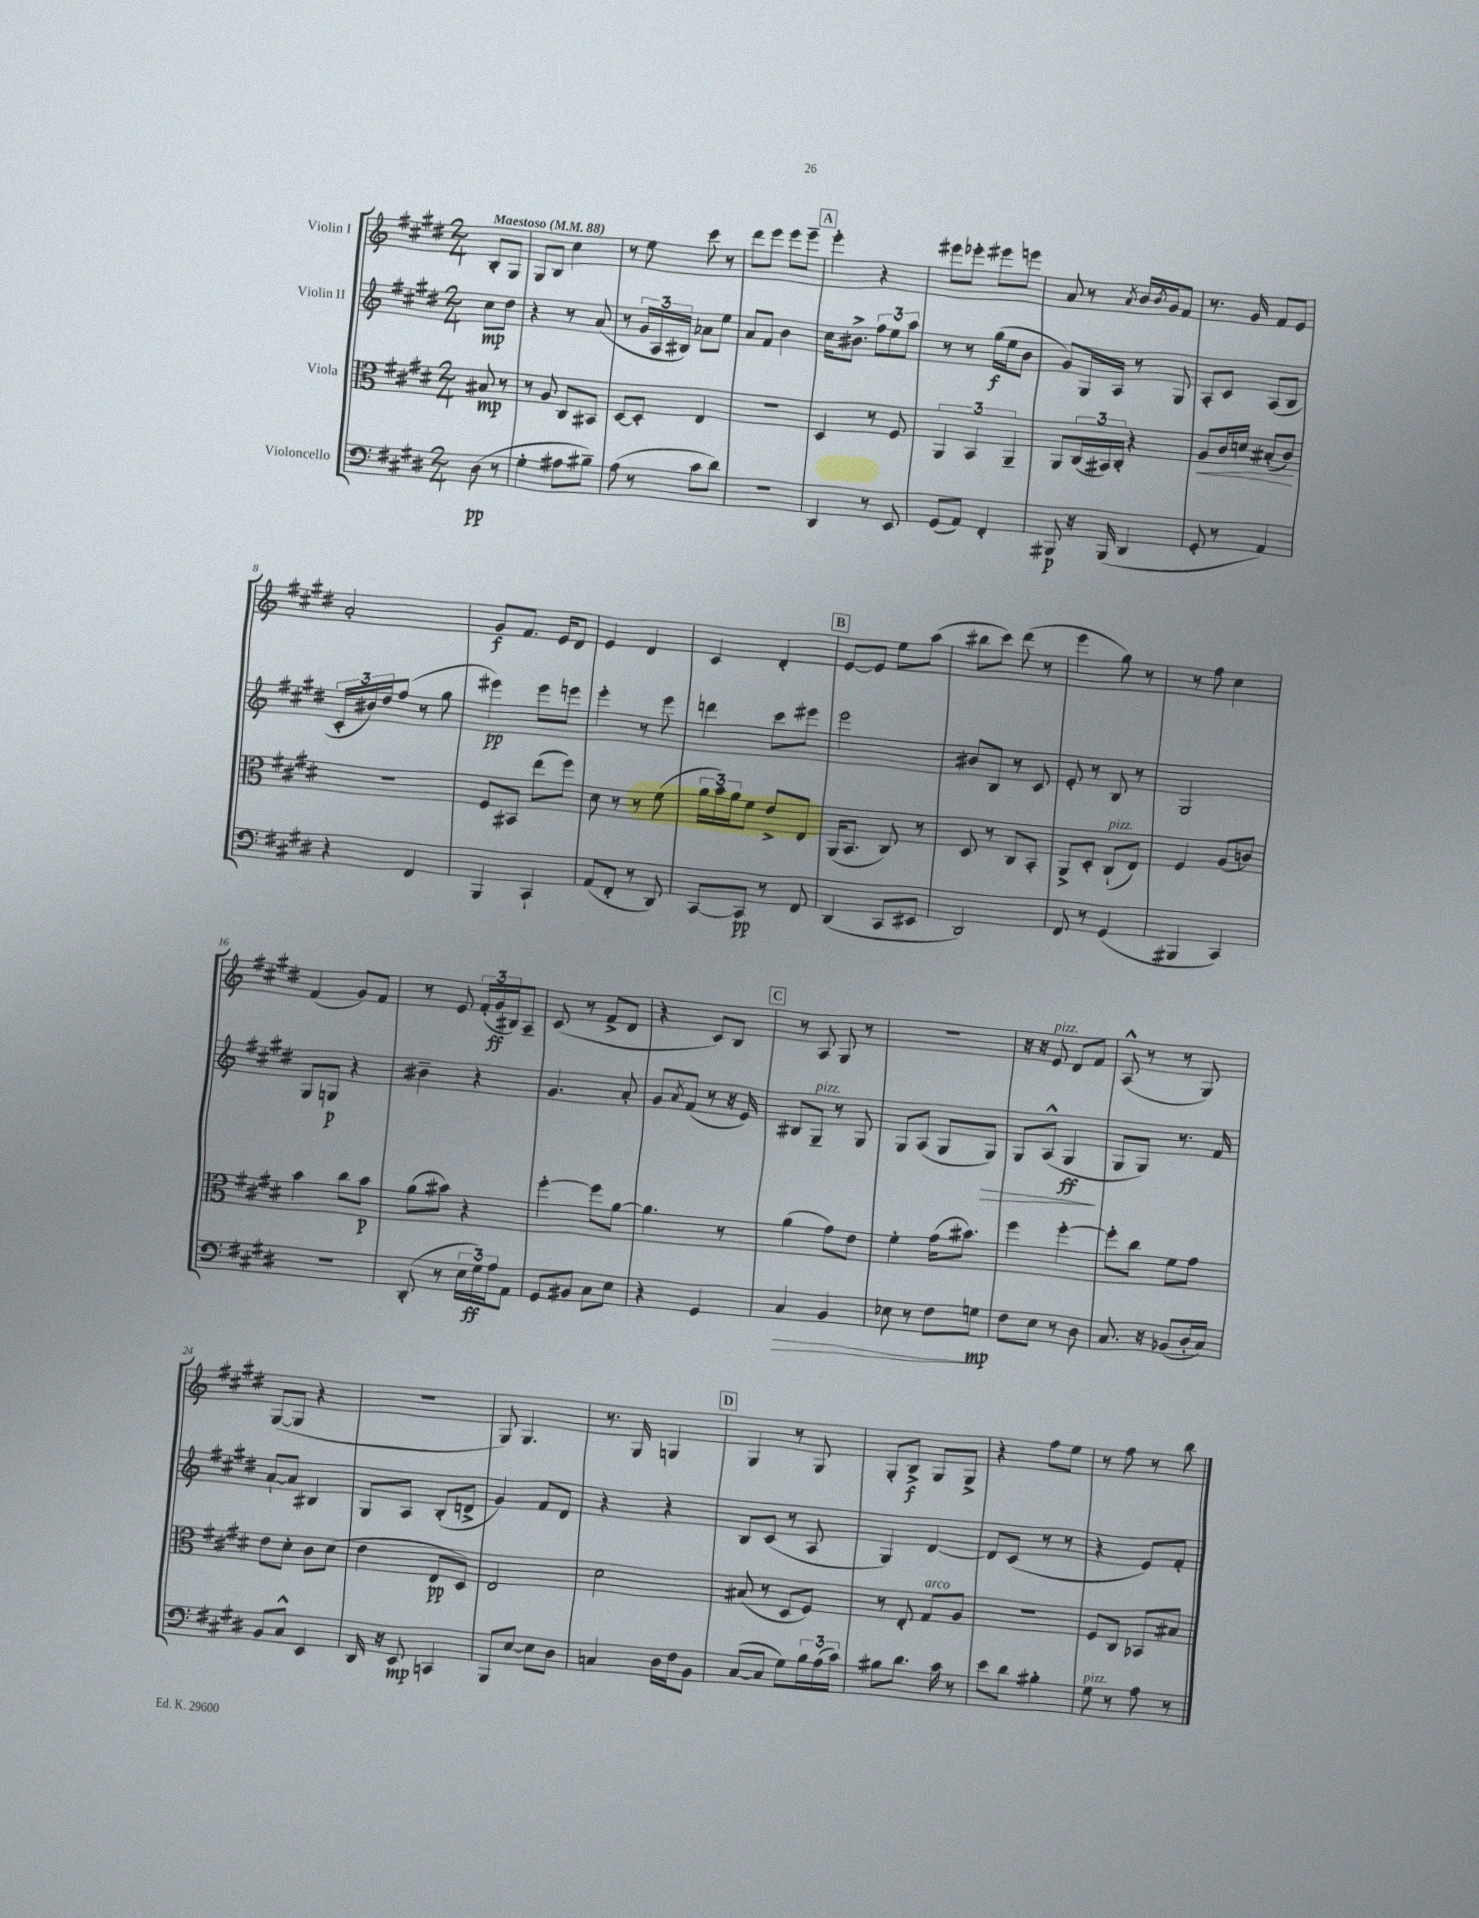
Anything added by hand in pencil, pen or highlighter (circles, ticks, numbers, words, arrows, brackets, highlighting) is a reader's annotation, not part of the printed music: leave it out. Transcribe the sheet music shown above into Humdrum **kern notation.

**kern	**kern	**kern	**kern
*staff4	*staff3	*staff2	*staff1
*clefF4	*clefC3	*clefG2	*clefG2
*k[f#c#g#d#]	*k[f#c#g#d#]	*k[f#c#g#d#]	*k[f#c#g#d#]
*M2/4	*M2/4	*M2/4	*M2/4
*MM88	*MM88	*MM88	*MM88
(8D#	8B#	8cc#	8B'
8r	8r	8dd#	8G#
=	=	=	=
4G#'	8r	4r	8G#
.	8A	.	8B
8A#	8C#	8r	4cc#
8B#~)	8BB#	(8a	.
=	=	=	=
(8A	[8D#	8r	8r
8r	8D#']	24g#	8ee
.	.	24A	.
.	.	24B#)	.
8c#	4E	8a-	8ccc#
8d#)	.	8ee	8r
=	=	=	=
2r	2r	8a	8ddd#
.	.	8f#	8eee
.	.	4b	8eee
.	.	.	8eee~
=	=	=	=
4DD#	4D#	16cc#	4eee'
.	.	8.b#^	.
8r	8r	12ff#	4r
.	.	12ee	.
8EE	8F#	.	.
.	.	12aa	.
=	=	=	=
(8GG#	6AA	8r	8eee#
8AA)	.	8r	8eee-'
.	6BB	.	.
4FF#'	.	(16gg#	8eee#
.	.	16ee	.
.	6AA~	.	.
.	.	8b	8eee
=	=	=	=
8BBB#	8AA	8g#)	8a
16r	(24C#	16G#	8r
.	24BB#)	.	.
(16BBB#	.	16A	.
.	24C#'	.	.
.	.	.	8qa
4DD#	4r	8r	16b
.	.	.	8qb
.	.	.	16g#
.	.	8G#	8f#
=	=	=	=
8GG#'	8A	8A'	8.r
8r	16c#	8c#	.
.	16d	.	16g#
4AA)	(8B#'	(8A	8f#
.	8c#)	8B	8e
=	=	=	=
4r	2r	24c#'	2a'
.	.	24b#)	.
.	.	24dd#	.
.	.	(8ff#	.
4FF#	.	8r	.
.	.	8gg#	.
=	=	=	=
4BBB	8F#	4eee#)	8g#
.	8BB#	.	8.f#
4CC#`	(8ee	8eee#	.
.	.	.	16e
.	8ff#)	8eee	8d#
=	=	=	=
(8AA	8d#	4eee'	4e
8FF#'	8r	.	.
8r	8r	8r	4d#
8DD#)	(8f#	8eee	.
=	=	=	=
[8CC#	24a	4ddd	4c#
.	24b)	.	.
.	24a	.	.
8CC#]	8f#	.	.
8r	8e^	8ccc#	4d#'
8FF#	8E	8eee#	.
=	=	=	=
(4DD#	(16AA	2eee	[8e
.	8.BB	.	.
.	.	.	8e]
8CC#	8C#)	.	8ee
8EE#	8r	.	(8aa
=	=	=	=
2DD#)	8D#	8b#	8bb#
.	8r	8B	8ccc#)
.	8C#	8r	(8ddd#
.	8BB'	8c#	8r
=	=	=	=
8FF#	8AA^	8e'	4eee
8r	8D#'	8r	.
(4GG#	(8C#`	8B	8gg#)
.	8E)	8r	8r
=	=	=	=
4BBB#	4F#	2G#	8r
.	.	.	8ff#
4CC#)	(8A	.	4cc#
.	8c)	.	.
=	=	=	=
2r	4b	8G#	(4f#
.	.	8G	.
.	8cc#	4r	8g#)
.	8b	.	8f#
=	=	=	=
(8DD#'	(8a	4b#~	8r
8r	8b#)	.	8e
24E	4r	4r	(24f#'
24G#)	.	.	24g#
24A	.	.	24B#)
8AA	.	.	8A~
=	=	=	=
8GG#	[4ff#'	4.g#	(8c#
8BB#	.	.	8r
8C#	8ff#]	.	8f#^
8E	[8a	8a'	8d#
=	=	=	=
4r	4.a]	8g#	4r
.	.	8qa	.
.	.	(8f#	.
4GG#	.	8r	8c#)
.	8r	16r	8B
.	.	16e)	.
=	=	=	=
4C#	(4a	8B#	8r
.	.	8G#~	8A
4BB	8g#)	8r	8G#
.	8e	8G#	8r
=	=	=	=
8E-	4f#'	8G#	2r
8r	.	(8A	.
8F#	(16g#	8G#	.
.	8.b#)	.	.
8G	.	8G#)	.
=	=	=	=
8F#	4ff#	8G#	16r
.	.	.	16r
8E	.	(8A^^	8e
8r	[4ff#'	4G#	8d#
8D#	.	.	8f#
=	=	=	=
8.C#	8ff#']	8G#	(8A^^
.	8cc#	8G#)	8r
16r	.	.	.
(8BB-	8f#	8.r	8r
16D#'	8g#	.	8G#)
16C#)	.	16f#	.
=	=	=	=
8BB	8e	[8a`	([8G#
8C#^^	8d#'	8a]	8G#]
4EE	8c#	4B#	4r
.	(8d#	.	.
=	=	=	=
16DD#	4e	8G#	2r
16r	.	.	.
8EE	.	8A	.
4CC	8E	(8B'	.
.	8D#)	8d^	.
=	=	=	=
8BBB	2E	4g#)	8G#)
[8E	.	.	4.G#
8E]	.	8f#	.
8D#	.	8d#	.
=	=	=	=
4C	2d#	4r	8.r
.	.	.	16G#
16D#	.	4r	4G
16F#	.	.	.
8BB	.	.	.
=	=	=	=
([8C#	(8B#	8B	4G#
8C#]	8r	(8c#	.
8G#)	8D#	8r	8r
24B	8F#)	8A	8G#
(24A	.	.	.
24c#)	.	.	.
=	=	=	=
8B#	8r	4G#)	8G#'
8.d#	8E'	.	8B^
.	8G#	[4d#	8G#
16c#	.	.	.
8r	8A	.	8G#^
=	=	=	=
8e	2r	8d#]	4r
8d#	.	(8c#	.
4B#'	.	8r	8ff#
.	.	8r	8ee
=	=	=	=
8G#	8F#	4r	8r
8r	8C#	.	8ff#
8A	8BB-	8e)	8r
8r	8B#	8f#'	8bb
==	==	==	==
*-	*-	*-	*-
